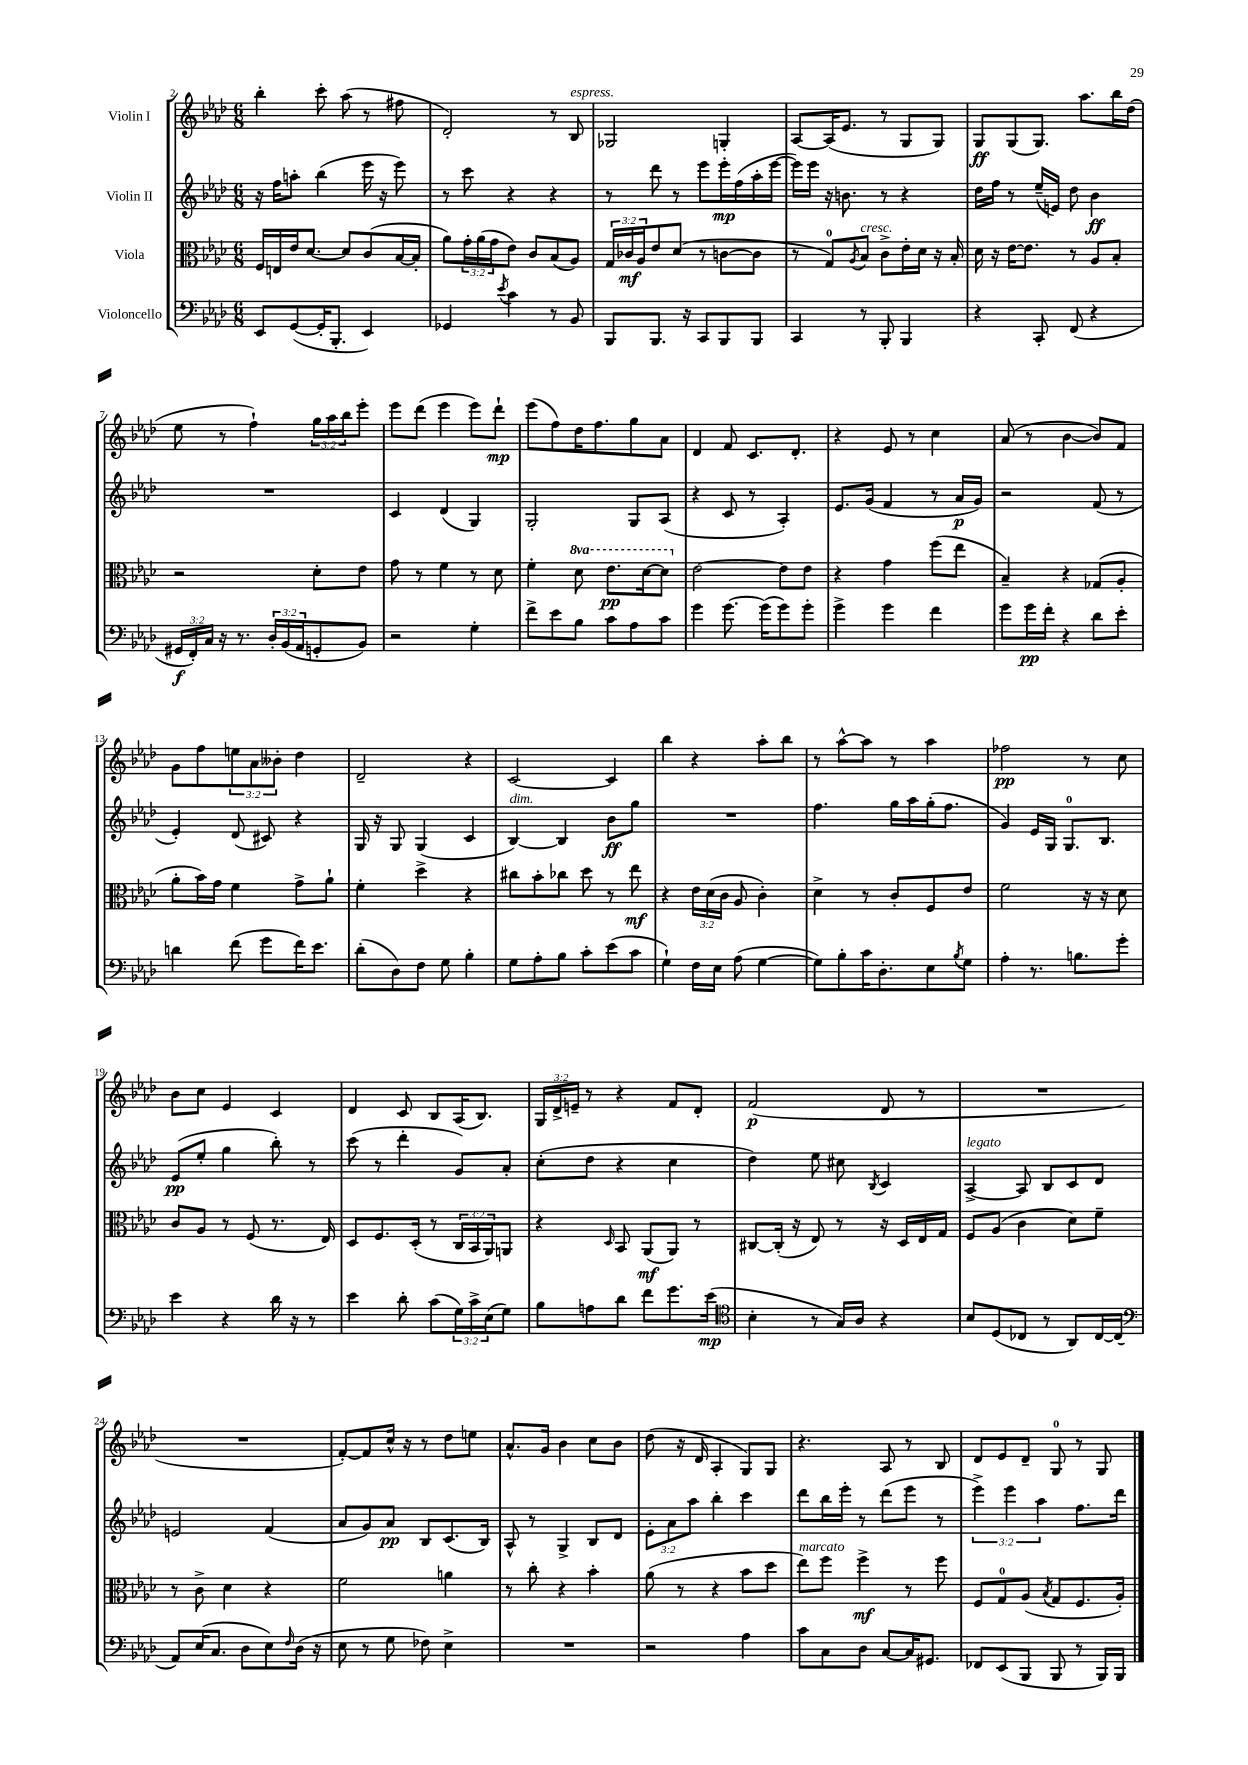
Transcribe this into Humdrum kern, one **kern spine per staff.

**kern	**kern	**kern	**kern
*staff4	*staff3	*staff2	*staff1
*clefF4	*clefC3	*clefG2	*clefG2
*k[b-e-a-d-]	*k[b-e-a-d-]	*k[b-e-a-d-]	*k[b-e-a-d-]
*M6/8	*M6/8	*M6/8	*M6/8
8EE-	16F	16r	4bb-'
.	16E	16ff	.
([8GG	16e-	8aa'	.
.	[8.d-	.	.
16GG']	.	(4bb-	8ccc'
8.BBB-'	.	.	.
.	8d-]	.	(8aa-
4EE-)	(8c	16eee-	8r
.	.	16r	.
.	[16B-	8eee-)	8ff#
.	16B-']	.	.
=	=	=	=
4GG-	8a-)	8r	2d-')
.	24g'	8ccc	.
.	(24a-	.	.
.	24g	.	.
8qe-	.	.	.
4c	8e-)	4r	.
.	8c	.	.
8r	(8B-	4r	8r
8BB-	8A-)	.	8B-
=	=	=	=
8BBB-	24G	8r	2G-
.	24c-	.	.
.	24A-	.	.
8.BBB-	8e-	8ddd-	.
.	(8d-	8r	.
16r	.	.	.
8CC	8r	8eee-	.
8BBB-	[8c	16eee-'	4G'
.	.	(16ff	.
8BBB-	8c]	16aa-'	.
.	.	[16eee-	.
=	=	=	=
4CC	8r	16eee-])	[8A-
.	.	16eee-	.
.	8G)	16r	(16A-]
.	.	8.b	8.e-
.	8qA-	.	.
8r	8B-	.	.
8BBB-'	8c^	8r	8r
4BBB-	16e-'	4r	8G
.	16d-	.	.
.	16r	.	8G)
.	16B-'	.	.
=	=	=	=
4r	16d-	16dd-	8G
.	16r	16ff	.
.	[16e-	8r	(8G
.	8.e-]	.	.
8CC'	.	(16ee-~	8.G)
.	.	16e)	.
(8FF	8r	8dd-	.
.	.	.	8.aa-
4r	8A-	4b-	.
.	8B-'	.	16bb-
.	.	.	(16dd-
=	=	=	=
24GG#	2r	2.r	8ee-
24FF')	.	.	.
24C	.	.	.
16r	.	.	8r
8.r	.	.	.
.	.	.	4ff`)
24D-'	.	.	.
(24BB-	.	.	.
24AA-	.	.	.
8GG'	8d-'	.	24gg
.	.	.	24aa-
.	.	.	24bb-
8BB-)	8e-	.	8eee-'
=	=	=	=
2r	8g	4c	8eee-
.	8r	.	(8ddd-
.	4f	(4d-	4eee-
4G'	8r	4G)	8eee-)
.	8d-	.	8ddd-`
=	=	=	=
8f^	4f'	2G'	(8eee-
8e-	.	.	8ff)
8B-	8dd-	.	16dd-
.	.	.	8.ff
8c	8.ee-	.	.
8A-	.	8G	8gg
.	[16dd-	.	.
8c	8dd-]	(8A-	8a-
=	=	=	=
4g	[2e-	4r	4d-
[8.g	.	8c	8f
.	.	8r	8.c
(16g]	.	.	.
8g)	8e-]	4A-')	.
.	.	.	8.d-'
8g'	8e-	.	.
=	=	=	=
4g^	4r	8.e-	4r
.	.	(16g	.
4g	4g	4f	8e-
.	.	.	8r
4f	(8ff	8r	4cc
.	8ee-	16a-	.
.	.	16g)	.
=	=	=	=
8g	4B-~)	2r	(8a-
16g	.	.	8r
16f'	.	.	.
4r	4r	.	[4b-
8d-	(8G-	(8f	8b-])
8e-'	8A-'	8r	8f
=	=	=	=
4d	8a-'	4e-')	8g
.	16b-)	.	8ff
.	16g	.	.
(8f	4f	(8d-	12ee
.	.	.	12a-
8g	.	8c#)	.
.	.	.	12b--'
16f)	8g^	4r	4dd-
8.e-	.	.	.
.	8a-`	.	.
=	=	=	=
(8d-'	4f'	16G	2d-~
.	.	16r	.
8D-)	.	8G	.
8F	4dd-^	(4G	.
8G	.	.	.
4B-'	4r	4c	4r
=	=	=	=
8G	8cc#	[4B-)	[2c
8A-'	8b-'	.	.
8B-	8cc-	4B-]	.
8c'	8dd-	.	.
(8e-	8r	8b-	4c]
8c	8ee-	8gg	.
=	=	=	=
4G`)	4r	2.r	4bb-
16F	24e-	.	4r
.	(24d-	.	.
16E-	.	.	.
.	24c	.	.
(8A-	8A-	.	.
[4G	4c')	.	8aa-'
.	.	.	8bb-
=	=	=	=
8G])	4d-^	4.ff	8r
8B-'	.	.	[8aa-^^
16c	8r	.	8aa-]
8.D-'	.	.	.
.	8c'	16gg	8r
.	.	16aa-	.
8E-	8F	(16gg'	4aa-
.	.	8.ff	.
8qB-	.	.	.
8G	8e-	.	.
=	=	=	=
4A-'	2f	4g)	2ff-
8.r	.	16e-	.
.	.	16G	.
.	.	8.G	.
8.B	.	.	.
.	16r	.	8r
.	16r	8.B-	.
8g'	8d-	.	8cc
=	=	=	=
4e-	8c	(8e-	8b-
.	8A-	8ee-'	8cc
4r	8r	4gg	4e-
.	(8F	.	.
16d-	8.r	8bb-')	4c
16r	.	.	.
8r	.	8r	.
.	16E-)	.	.
=	=	=	=
4e-	8D-	(8ccc	4d-
.	8.F	8r	.
8d-'	.	4ddd-'	8c
.	(16D-'	.	.
(8c	8r	.	8B-
24G)	24C	8g)	(16A-
24c^	24BB-	.	.
.	.	.	8.B-)
(24E-	24AA-)	.	.
8G)	8AA	8a-'	.
=	=	=	=
8B-	4r	(8cc'	24G
.	.	.	24d-^
.	.	.	24e~
8A	.	8dd-	8r
.	16qqD-	.	.
8d-	8BB-	4r	4r
8f	(8AA-	.	.
8.g	8AA-)	4cc	8f
.	8r	.	8d-'
(16e-	.	.	.
=	=	=	=
*clefC4	*	*	*
4B-'	[8C#	4dd-)	(2f
.	(16C#']	.	.
.	16r	.	.
8r	8E-)	8ee-	.
16G)	8r	8cc#	.
16A-	.	.	.
.	.	8qB-	.
4r	16r	4c	8d-
.	16D-	.	.
.	16E-	.	8r
.	16G	.	.
=	=	=	=
8B-	8F	[4A-^	2.r
(8D-	(8A-	.	.
8C-	4c	8A-]	.
8r	.	8B-	.
8AA-)	8d-)	8c	.
[16C-	8f~	8d-	.
(16C-]	.	.	.
=	=	=	=
*clefF4	*	*	*
8AA-)	8r	2e	2.r
(16E-	8c^	.	.
8.C	.	.	.
.	4d-	.	.
8D-	.	.	.
8E-)	4r	(4f	.
16qqF	.	.	.
(16D-	.	.	.
16r	.	.	.
=	=	=	=
8E-	2f	8a-	[8f')
8r	.	8g)	8f]
8G	.	8a-	16cc^^
.	.	.	16r
8F-)	.	8B-	8r
4E-^	4a	(8.c	8dd-
.	.	.	8ee
.	.	16B-)	.
=	=	=	=
2.r	8r	8A-^^	8.a-^^
.	8cc'	8r	.
.	.	.	16g
.	4r	4G^	4b-
.	4b-'	8B-	8cc
.	.	8d-	8b-
=	=	=	=
2r	(8a-	12e-'	(8dd-
.	.	12a-	.
.	8r	.	16r
.	.	12aa-	.
.	.	.	16d-
.	4r	4bb-'	4A-'
4A-	8b-	4ccc	8G)
.	8dd-	.	8G
=	=	=	=
8c	8ee-)	8ddd-	4.r
8C	8ff	16bb-	.
.	.	16eee-'	.
8D-	4ff^	8r	.
[8C	.	(8ddd-	8A-
16C]	8r	8eee-	8r
8.GG#	.	.	.
.	8ff	8r	8B-
=	=	=	=
8FF-	8F	6eee-^)	8d-
(8EE-	8G	.	8e-
.	.	6eee-	.
8BBB-	(8A-	.	8d-~
.	.	6aa-	.
.	8qB-	.	.
8BBB-	8G	.	8G
8r	8.F	8.ff	8r
16BBB-)	.	.	8G
16BBB-	16A-')	16ddd-	.
==	==	==	==
*-	*-	*-	*-
